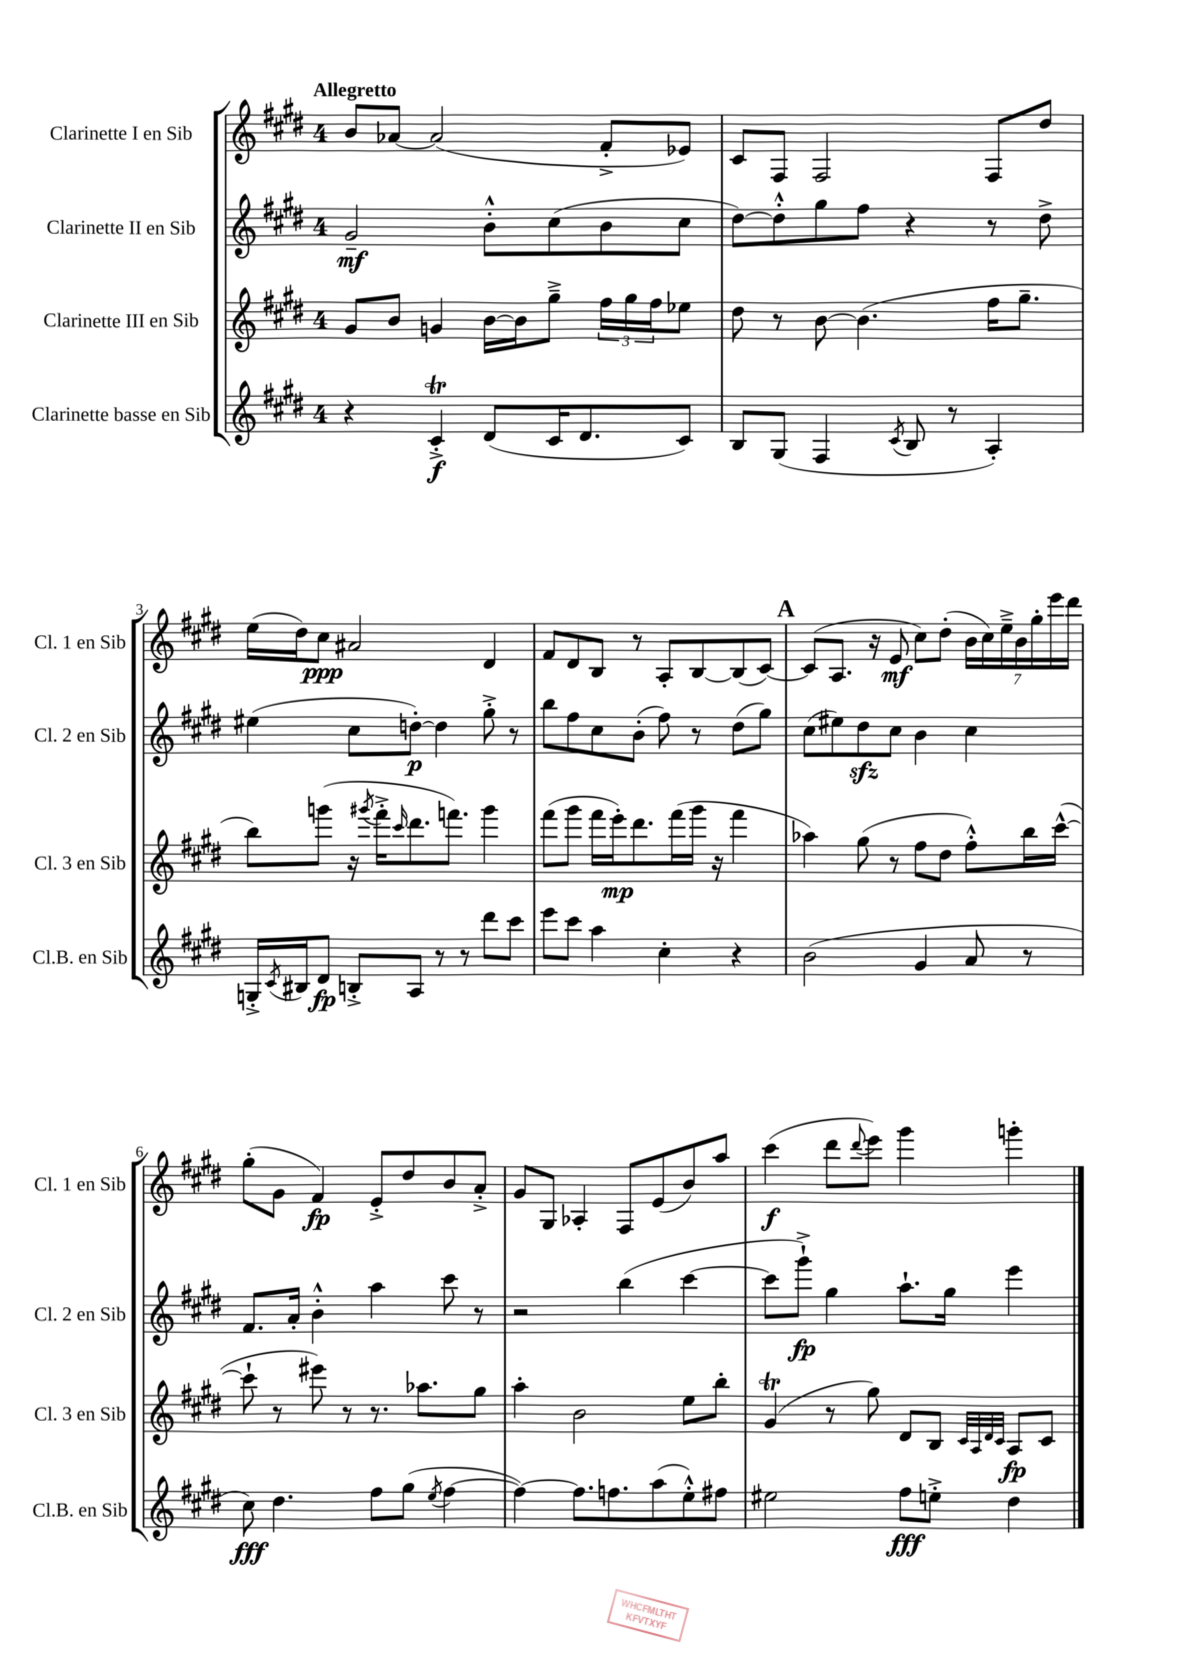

**kern	**kern	**kern	**kern
*staff4	*staff3	*staff2	*staff1
*clefG2	*clefG2	*clefG2	*clefG2
*k[f#c#g#d#]	*k[f#c#g#d#]	*k[f#c#g#d#]	*k[f#c#g#d#]
*M4/4	*M4/4	*M4/4	*M4/4
4r	8g#	2g#~	8b
.	8b	.	[8a-
4c#'^	4g	.	(2a-]
(8d#	[16b	8b'^^	.
.	16b]	.	.
16c#	8gg#~^	(8cc#	.
8.d#	.	.	.
.	24ff#	8b	8f#'^
.	24gg#	.	.
.	24ff#	.	.
8c#)	8ee-	8cc#	8e-)
=	=	=	=
8B	8dd#	[8dd#)	8c#
(8G#	8r	8dd#'^^]	8F#
4F#	[8b	8gg#	2F#
.	(4.b]	8ff#	.
8qc#	.	.	.
8B	.	4r	.
8r	.	.	.
4A')	16ff#	8r	8F#
.	8.gg#~	.	.
.	.	8dd#^	8dd#
=	=	=	=
16G'^	8bb)	(4ee#	(16ee
8qc#	.	.	.
16B#	.	.	16dd#)
8d#	(8ggg	.	8cc#
8B'^	16r	8cc#	2a#
.	8qggg#	.	.
.	16fff#'^	.	.
.	16qqccc#	.	.
8A	8.ddd#	[8dd')	.
8r	.	4dd]	.
.	8.fff)	.	.
8r	.	.	.
8ddd#	4ggg#	8gg#'^	4d#
8ccc#	.	8r	.
=	=	=	=
8eee	(8fff#	8bb	8f#
8ccc#	8ggg#	8ff#	8d#
4aa	16fff#	8cc#	8B
.	16eee')	.	.
.	8.ddd#	(8b'	8r
4cc#'	.	8ff#)	8A'
.	(16fff#	.	.
.	16ggg#	8r	[8B
.	16r	.	.
4r	4fff#	(8dd#	(8B]
.	.	8gg#)	[8c#)
=	=	=	=
(2b	4aa-)	(8cc#	(8c#]
.	.	8ee#)	8.A
.	(8gg#	8dd#	.
.	.	.	16r
.	8r	8cc#	8e
4g#	8ff#	4b	8cc#)
.	8dd#	.	(8dd#'
8a	8ff#'^^)	4cc#	28b
.	.	.	28cc#)
.	.	.	28ee~^
.	.	.	28b
8r	16bb	.	.
.	.	.	28gg#'
.	.	.	28eee
.	([16ccc#^^	.	.
.	.	.	28ddd#
=	=	=	=
8cc#)	8ccc#`]	8.f#	(8gg#'
4.dd#	8r	.	8g#
.	.	16a'	.
.	8eee#)	4b'^^	4f#)
.	8r	.	.
8ff#	8.r	4aa	8e'^
(8gg#	.	.	8dd#
.	8.aa-	.	.
8qee	.	.	.
[4ff#	.	8ccc#	8b
.	8gg#	8r	8a'^
=	=	=	=
4ff#_)	4aa'	2r	8g#
.	.	.	8G#
8.ff#]	2b	.	4A-'
8.ff	.	.	.
.	.	(4bb	8F#
(8aa	.	.	(8e
8ee'^^)	8ee	[4ccc#	8b)
8ff#	8bb'	.	8aa
=	=	=	=
2ee#	(4g#	8ccc#]	(4ccc#
.	.	8ggg#`^)	.
.	8r	4gg#	8ddd#
.	.	.	8qqddd#
.	8gg#)	.	8eee)
8ff#	8d#	8.aa`	4ggg#
8ee'^	8B	.	.
.	.	16gg#	.
.	32qqc#	.	.
.	32qqA	.	.
.	32qqd#	.	.
.	32qqc#	.	.
4dd#	8A	4eee	4ggg'
.	8c#	.	.
==	==	==	==
*-	*-	*-	*-
